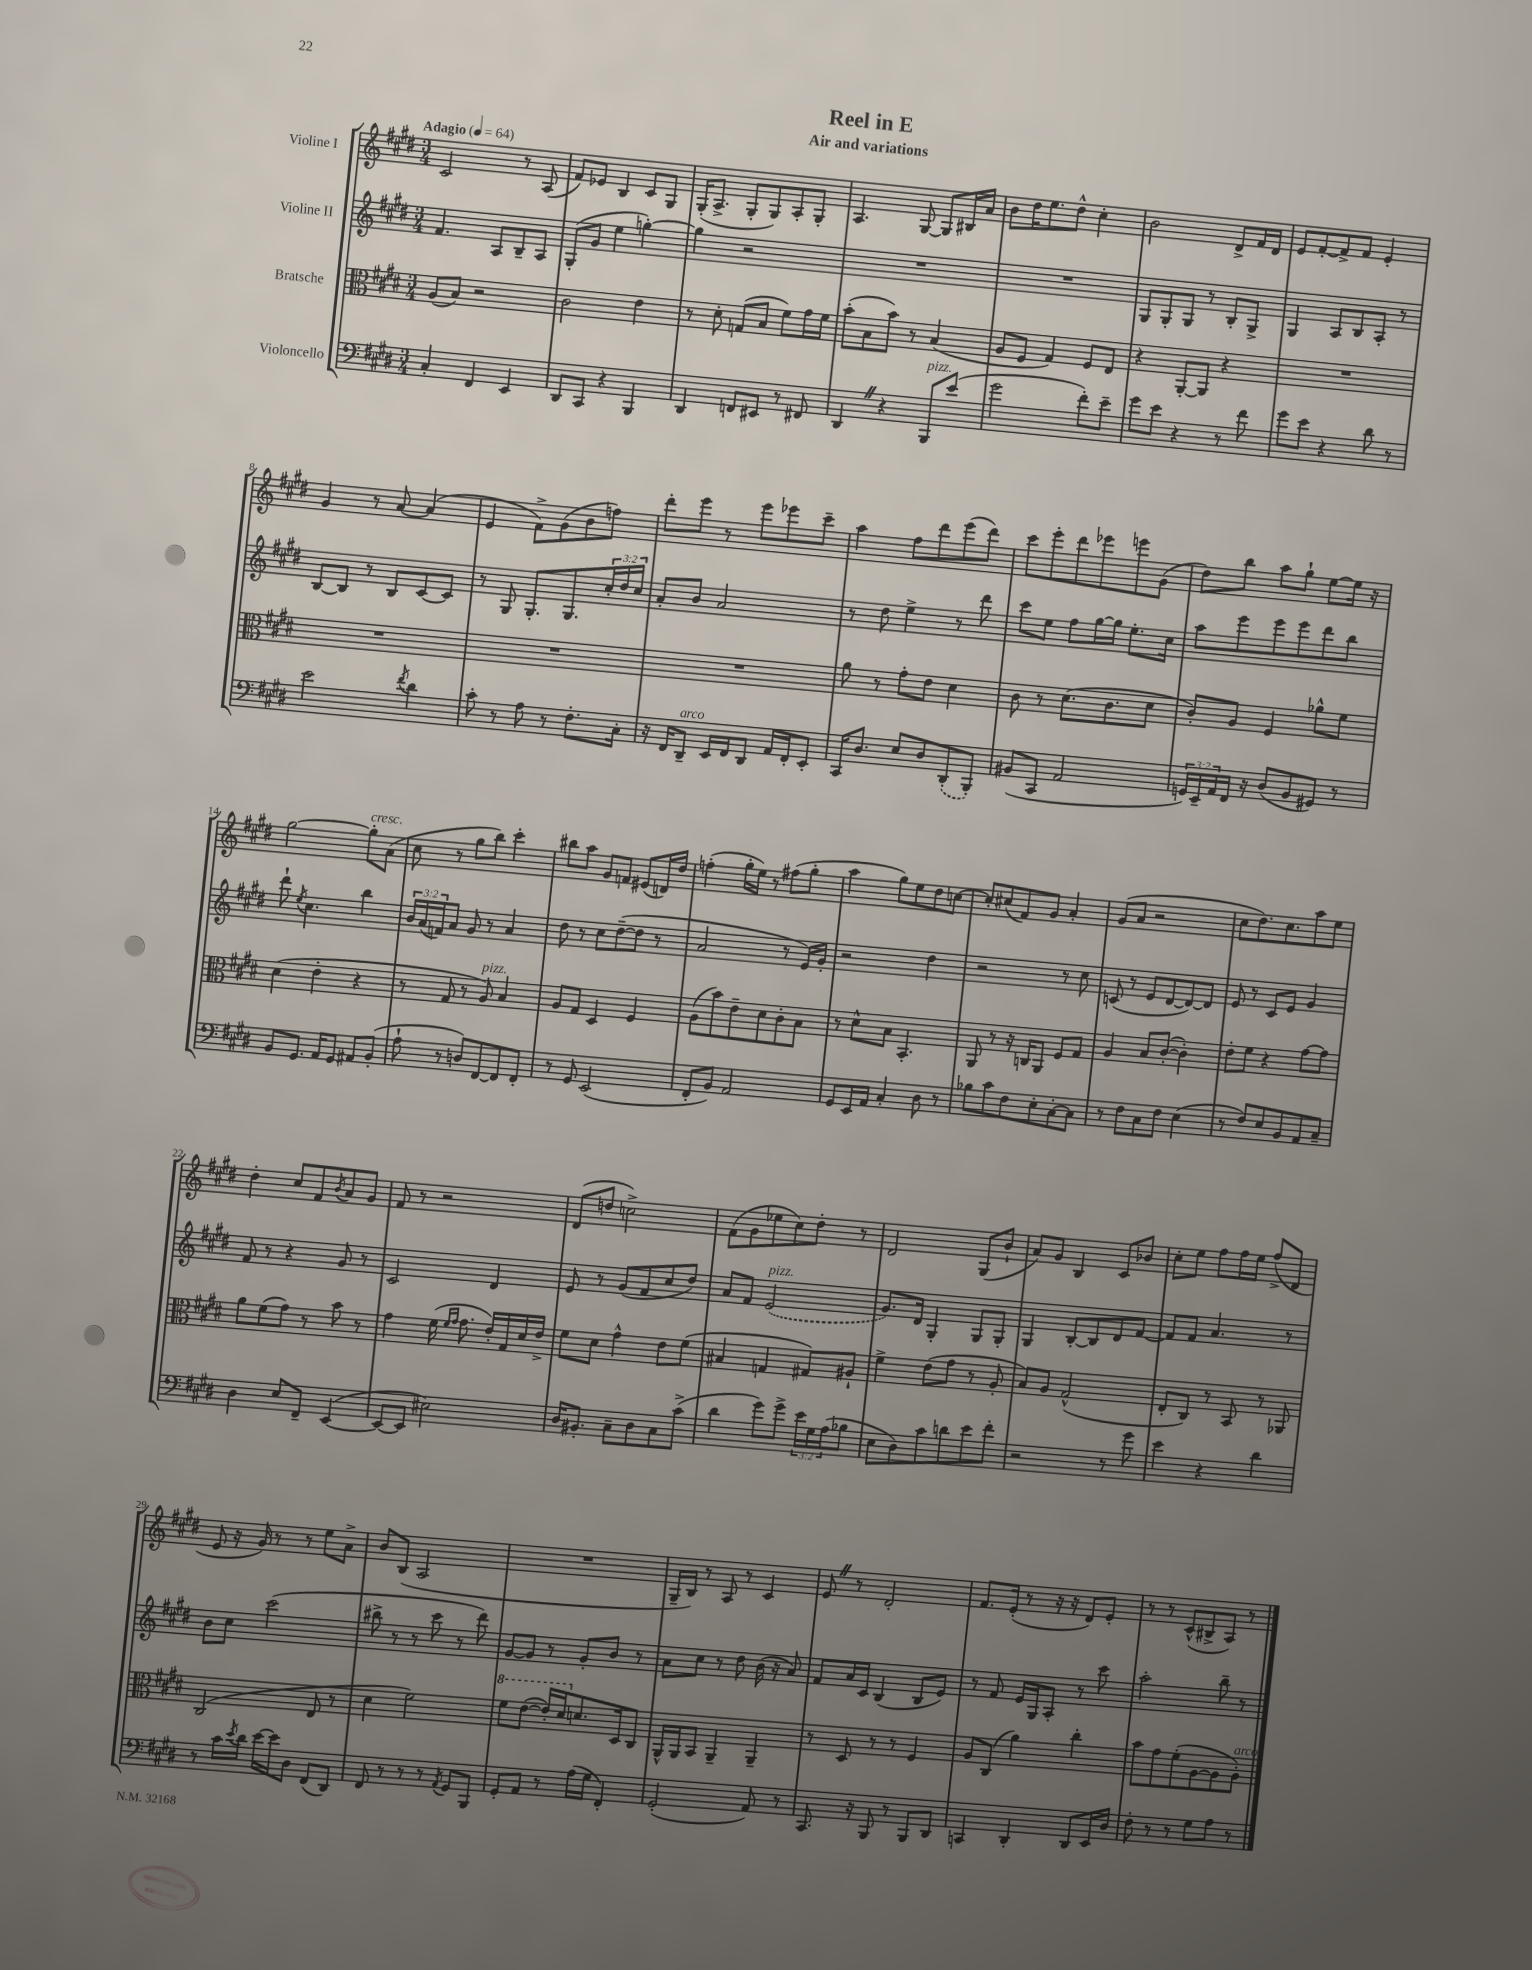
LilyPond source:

\header { title = "Reel in E" subtitle = "Air and variations" }
<<
\new StaffGroup <<
\new Staff = "s0" \with { instrumentName = "Violine I" } {
    \clef treble \key e \major \numericTimeSignature \time 3/4 \tempo "Adagio" 4 = 64
    cis'2 r8 a8( |
    fis'8) ees'8 b4 cis'8 gis8 |
    gis16-.( a8.-> gis8-. gis8) a8-. gis8-. |
    a4. gis8~ gis8 bis16 a'16 |
    b'8 dis''16 e''8. dis''8-^ cis''4-. |
    b'2 dis'8-> fis'16 dis'16 |
    e'8 fis'8~-. fis'8-> fis'8 e'4-. |
    gis'4 r8 a'8~ a'4( |
    e'4 fis'8->) gis'8( b'8 f''8) |
    dis'''8-. e'''8 r8 e'''8 ees'''8 cis'''8-- |
    a''4 fis''8 dis'''8 e'''8( dis'''8) |
    cis'''8 e'''8-. dis'''8 ees'''8 e'''8 gis'8( |
    dis''8) b''8 a''8 gis''8-! e''8~ e''16 r16 |
    gis''2~ gis''8-.^\markup { \italic "cresc." } a'8( |
    cis''8 r8 gis''8 b''8) cis'''4-. |
    bis''8 a''8 gis'8 f'8 eis'8( d'16) dis''16 |
    f''4-.( gis''16-. e''16) r8 fis''8( gis''8-. |
    a''4 gis''8) e''8 dis''8 c''8~ |
    c''8-. cis''8( fis'8) gis'8 a'4-. |
    gis'8( a'8 r2 |
    cis''8 dis''8.) cis''8. a''8 e''8 |
    dis''4-. cis''8 fis'8 \acciaccatura { b'8 } a'8 gis'8 |
    fis'8 r8 r2 |
    dis'8( d''8 c''2->) |
    fis'8( gis'8 ees''8 cis''8) dis''8-. r8 |
    dis'2 gis8( b'8-! |
    a'8) gis'8 b4 cis'8 bes'8 |
    cis''8-. e''8 fis''8 fis''16 e''16 fis''8->( dis'8 |
    e'8 r16 gis'16) r8 r8 e''8 a'8-> |
    b'8 b8( a2 |
    R2. |
    gis16-- b16) r8 a8 r8 cis'4 |
    e'8 \once \override BreathingSign.text = \markup { \musicglyph "scripts.caesura.straight" } \breathe r8 dis'2-. |
    fis'8. e'16-.( r8 r16 r16 dis'8) e'8-. |
    r8 r8 cis'8-^( bis8-> a8) r8 \bar "|." |
}
\new Staff = "s1" \with { instrumentName = "Violine II" } {
    \clef treble \key e \major \numericTimeSignature \time 3/4 \override Staff.TupletNumber.text = #tuplet-number::calc-fraction-text
    fis'4. a8 b8-- a8 |
    gis8-.( gis'8 e''4 g''4~-.) |
    g''4 r2 |
    R2. |
    R2. |
    gis8 gis8-. gis8 r8 b8-. gis8-> |
    gis4 a8 b8 a8-. r8 |
    b8~ b8 r8 b8 cis'8~ cis'8 |
    r8 gis8 gis8.-. gis8. \tuplet 3/2 { cis''16-. dis''16 cis''16 } |
    a'8-. b'8 a'2 |
    r8 dis''8 e''4-> r8 dis'''8 |
    cis'''8 e''8 fis''8 gis''16~ gis''16 e''8.-. cis''16 |
    a''8 e'''8 e'''8 e'''8 dis'''8 b''8 |
    dis'''8-! \acciaccatura { e''8 } cis''4. b''4 |
    \tuplet 3/2 { b'16 a'16( f'16) } a'8 gis'8 r8 a'4 |
    dis''8 r8 cis''8 dis''8~--( dis''8 r8 |
    a'2 r8 e'16) gis'16-. |
    r2 dis''4 |
    r2 r8 cis''8 |
    c'8( r8 e'8 dis'8~ dis'8~) dis'8 |
    e'8 r8 cis'8 e'8 gis'4 |
    fis'8 r8 r4 gis'8 r8 |
    cis'2 dis'4 |
    e'8 r8 gis'8( fis'8 cis''8 dis''8) |
    a'8 fis'8 \once \slurDashed e'2^\markup { \italic "pizz." }( |
    gis'8.) dis'16 gis4-. gis8 gis8-. |
    gis4 b8~-. b8 dis'8 fis'8~ |
    fis'8 fis'8 a'4. r8 |
    b'8 cis''8 cis'''2( |
    bis''8-> r8 r8 cis'''8 r8 dis'''8) |
    gis'8~ gis'8 r8 gis'8-. b'8 r8 |
    a'8 cis''8 r8 dis''8 b'16( r16 a'8) |
    fis'8 a'16 cis'16 b4( b8 e'8) |
    r8 fis'8 e'16 gis16 a8-. r8 cis'''8 |
    a''2-. b''8-- r8 \bar "|." |
}
\new Staff = "s2" \with { instrumentName = "Bratsche" } {
    \clef alto \key e \major \numericTimeSignature \time 3/4
    a8( b8) r2 |
    cis'2 e'4 |
    r8 dis'8-. g8( b8 fis'8) gis'16 fis'16 |
    b'8-.( b8 b'8) r8 b4( |
    a8 fis8 gis4) fis8 e8 |
    r4 a,8~-. a,8 r4 |
    R2. |
    R2. |
    R2. |
    R2. |
    a'8 r8 gis'8-. e'8 dis'4 |
    cis'8 r8 dis'8.( cis'8. dis'8 |
    cis'8-.) a8 fis4 aes'8-^ fis'8 |
    dis'4( e'4-. r4 |
    r8 gis8 r8 a8^\markup { \italic "pizz." }) b4 |
    a8 gis8 dis4 fis4 |
    a8( b'8) e'8-- dis'8 cis'8-. b8 |
    r8 dis'8-^ b8 b,4.-. |
    a,8 r8 r16 c16 a,8 fis8 gis8 |
    a4 b8 cis'8~-.( cis'4-.) |
    e'8-. fis'8 r4 gis'8~ gis'8 |
    a'8 fis'8( gis'8) r8 b'8 r8 |
    gis'4 fis'16( \grace { fis'16 gis'16 } gis'8. e'16-.) gis16 dis'16 e'16-> |
    fis'8 dis'8 gis'4-^ e'8 fis'8( |
    bis4 g4 gis8) ais8-! |
    fis'4-> e'8( gis'8 r8 a8-. |
    b8) a8 gis2-^( |
    e8-. cis8) r8 b,8 r8 aes,8 |
    cis2( e8 r8 |
    dis'4 fis'2) |
    \ottava #1 fis''8 e''8~( e''16-.) dis''16 \ottava #0 d'8. dis16 cis8 |
    a,16-^ a,16 b,8 a,4-- a,4-- |
    r8 dis8 r8 r8 fis4 |
    a8 cis8( a'4) cis''4-. |
    b'8 gis'8 fis'8-.( a8~ a8 a8-.^\markup { \italic "arco" }) \bar "|." |
}
\new Staff = "s3" \with { instrumentName = "Violoncello" } {
    \clef bass \key e \major \numericTimeSignature \time 3/4 \override Staff.TupletNumber.text = #tuplet-number::calc-fraction-text
    cis4-. fis,4 e,4 |
    dis,8 cis,8 r4 b,,4 |
    dis,4 f,8 eis,8 r8 fis,8 |
    dis,4 \once \override BreathingSign.text = \markup { \musicglyph "scripts.caesura.straight" } \breathe r4 b,,8^\markup { \italic "pizz." } e'8( |
    gis'2 fis'8-.) e'8-- |
    gis'8 e'8 r4 r8 fis'8 |
    gis'8 e'8 r4 dis'8 r8 |
    e'2 \acciaccatura { fis'8 } dis'4 |
    cis'8-. r8 a8 r8 fis8.-. cis16-. |
    r16 fis,16 dis,8--^\markup { \italic "arco" } e,16 fis,16 dis,8 a,16 fis,16-. e,8-. |
    cis,16 dis8. e8 dis8 \once \slurDashed dis,8-.( b,,8-.) |
    bis,8( cis,8 a,2 |
    \tuplet 3/2 { g,16) e,16-- a,16 } fis,16 r16 dis8( b,8 gis,8) r8 |
    b,8 gis,8. a,16 gis,8 ais,8 b,8-.( |
    a8-! r8 d8) fis,8~ fis,8 fis,8-. |
    r8 gis,8 e,2( |
    fis,8-. b,8) a,2 |
    gis,8 e,16 a,16 cis4-. dis8 r8 |
    bes8 cis'8 fis8 e8-. cis8~-. cis8 |
    r8 fis8 cis8 fis8 e4( |
    r8 fis8) e8 b,8 a,8 cis8-- |
    dis4 e8 fis,8-- e,4~( |
    e,8~ e,8 eis2) |
    dis16 bis,8.-. cis8-- dis8 cis8 cis'8->( |
    dis'4 gis'8) gis'8-> \tuplet 3/2 { e'16 gis16 a16( } bes8 |
    e8 dis8) cis'8 d'8 e'8 fis'8-. |
    r2 r8 gis'8 |
    e'4 r4 dis'4 |
    r8 cis'16 \acciaccatura { e'8 } dis'16 e'16~ e'16 dis8 fis,8( dis,8) |
    fis,8 r8 r8 r8 \acciaccatura { a,8 } gis,8 b,,8 |
    gis,8-. a,8 r8 a16( gis16 fis,4-.) |
    gis,2-.( a,8) r8 |
    cis,8. r16 b,,8 r8 b,,8 dis,8 |
    c,4 dis,4-. dis,8 e,16 dis16 |
    fis8-. r8 r8 gis8 a8 r8 \bar "|." |
}
>>
>>
